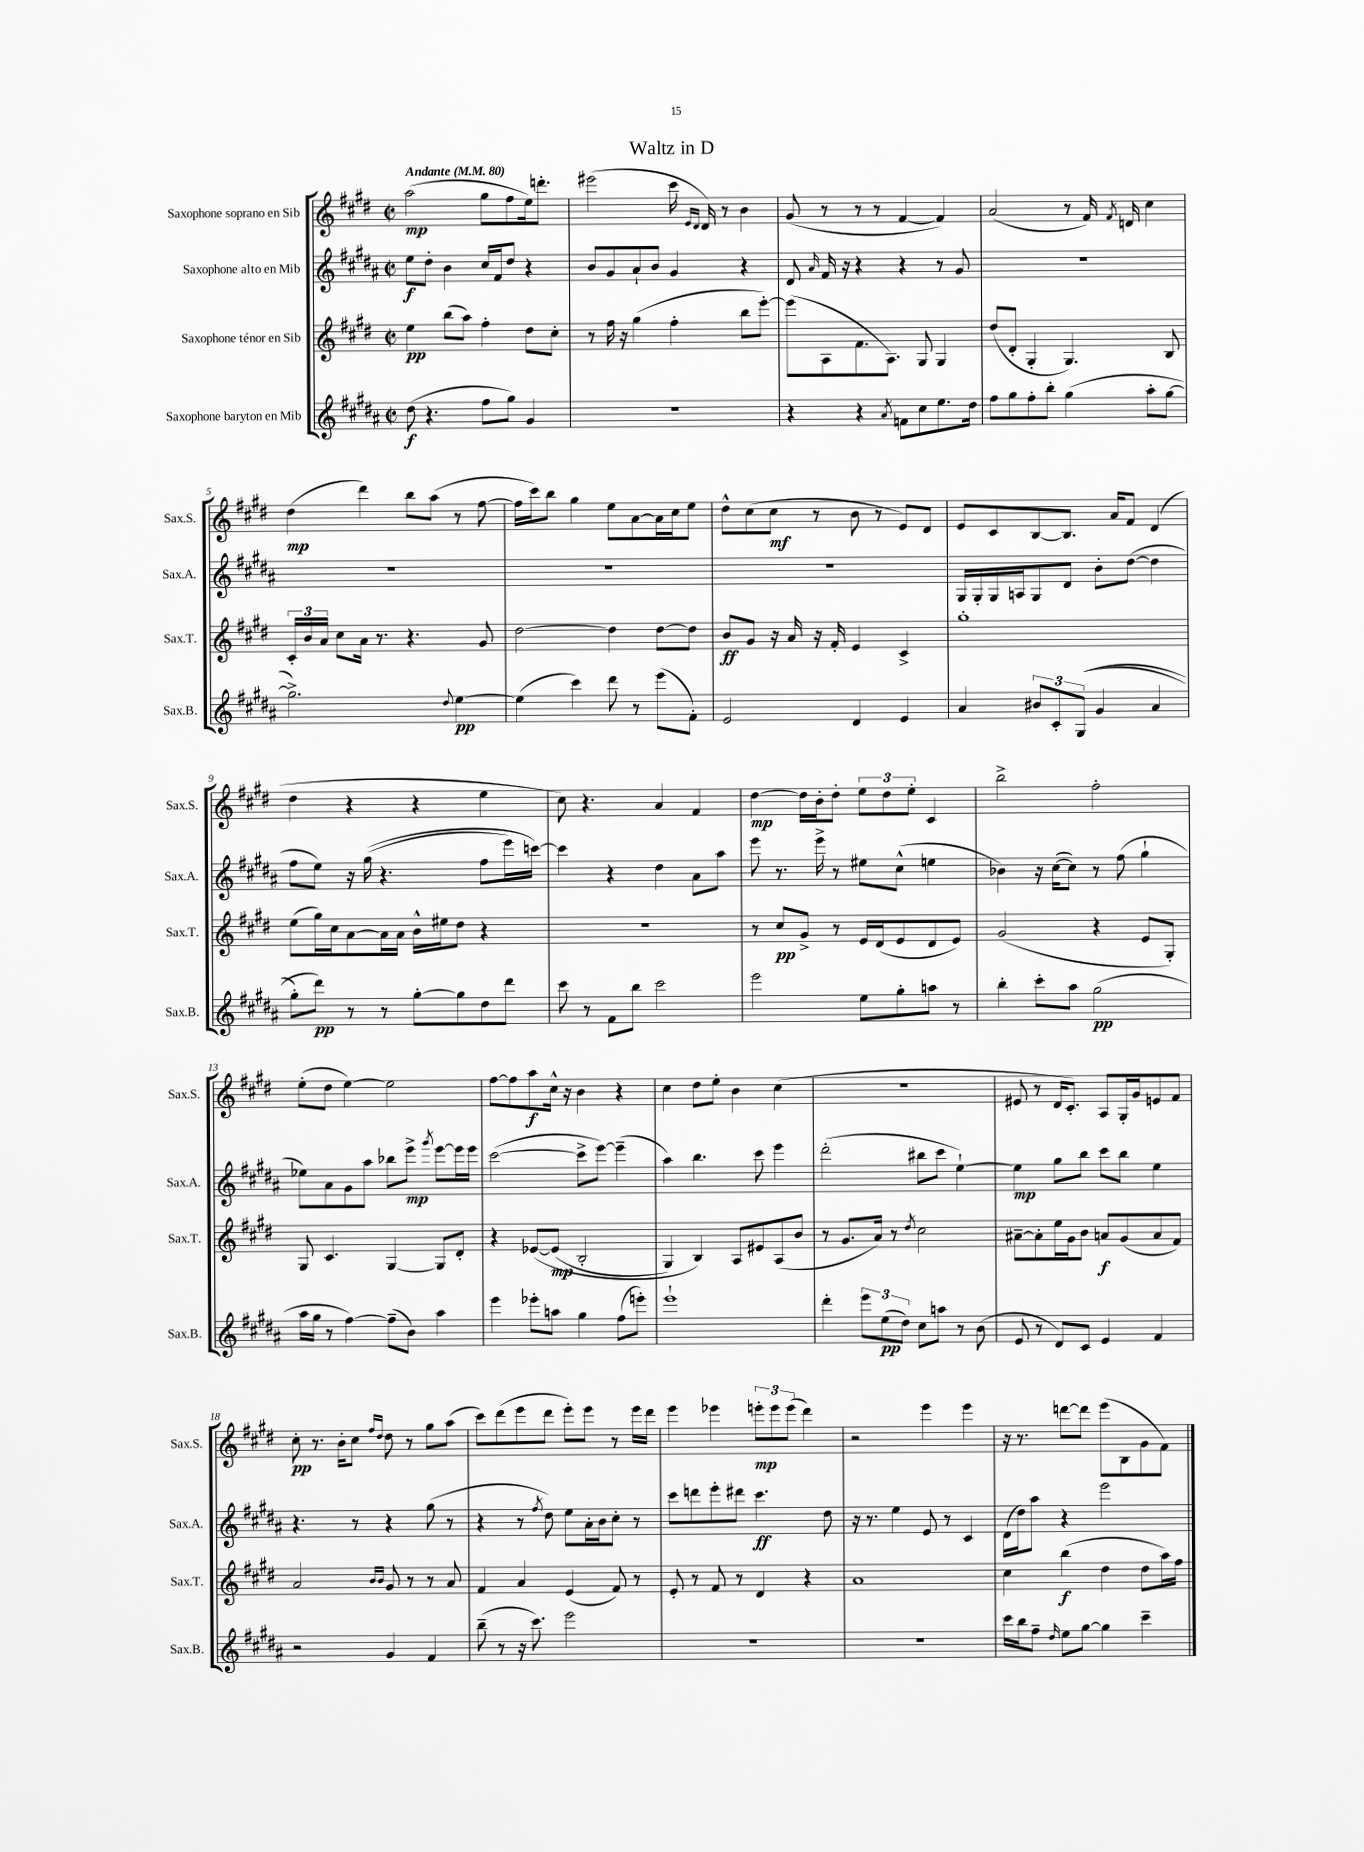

**kern	**dynam	**kern	**dynam	**kern	**dynam	**kern	**dynam
*part4	*part4	*part3	*part3	*part2	*part2	*part1	*part1
*staff4	*staff4	*staff3	*staff3	*staff2	*staff2	*staff1	*staff1
*I"Saxophone baryton en Mib	*	*I"Saxophone ténor en Sib	*	*I"Saxophone alto en Mib	*	*I"Saxophone soprano en Sib	*
*I'Sax.B.	*	*I'Sax.T.	*	*I'Sax.A.	*	*I'Sax.S.	*
*clefG2	*	*clefG2	*	*clefG2	*	*clefG2	*
*k[f#c#g#d#a#]	*	*k[f#c#g#d#]	*	*k[f#c#g#d#a#]	*	*k[f#c#g#d#]	*
*M2/2	*	*M2/2	*	*M2/2	*	*M2/2	*
*met(c|)	*	*met(c|)	*	*met(c|)	*	*met(c|)	*
*MM80	*	*MM80	*	*MM80	*	*MM80	*
=1	=1	=1	=1	=1	=1	=1	=1
!	!	!	!	!	!	!LO:TX:a:B:t=Andante	!
(8dd#\	f	4ee\	pp	8ee\L	f	(2aa\	mp
4.r	.	.	.	8dd#'\J	.	.	.
.	.	(8bb\L	.	4b\	.	.	.
.	.	8aa\J)	.	.	.	.	.
8ff#\L	.	4ff#'\	.	16cc#/LL	.	8gg#\L	.
.	.	.	.	16f#/J	.	.	.
8gg#\J)	.	.	.	8dd#/J	.	8ff#\	.
4g#/	.	8dd#\L	.	4r	.	16ee\k)	.
.	.	.	.	.	.	8.dddn'\J	.
.	.	8cc#'\J	.	.	.	.	.
=2	=2	=2	=2	=2	=2	=2	=2
1r	.	8r	.	8b/L	.	(2eee#X\	.
.	.	16ff#\	.	8g#/	.	.	.
.	.	16r	.	.	.	.	.
.	.	(4gg#\	.	8a#`/	.	.	.
.	.	.	.	8b/J	.	.	.
.	.	4ff#'\	.	4g#/	.	16ccc#\	.
.	.	.	.	.	.	16qqe/LL	.
.	.	.	.	.	.	16qqd#/JJ	.
.	.	.	.	.	.	16d#/)	.
.	.	.	.	.	.	8r	.
.	.	8bb\L	.	4r	.	4b\	.
.	.	[8eee'\J)	.	.	.	.	.
=3	=3	=3	=3	=3	=3	=3	=3
4r	.	(8eee\L]	.	8d#/	.	(8g#/	.
.	.	.	.	16qqa#/	.	.	.
.	.	8A\	.	16f#/	.	8r	.
.	.	.	.	16r	.	.	.
4r	.	8.f#\	.	4r	.	8r	.
.	.	.	.	.	.	8r	.
.	.	8.A\J)	.	.	.	.	.
8qa#/	.	.	.	.	.	.	.
8fn\L	.	.	.	4r	.	[4f#/	.
8cc#\	.	8G#/	.	.	.	.	.
8.ee\	.	4G#/	.	8r	.	4f#/])	.
.	.	.	.	8g#/	.	.	.
16dd#\Jk	.	.	.	.	.	.	.
=4	=4	=4	=4	=4	=4	=4	=4
8ff#\L	.	(8dd#/L	.	1r	.	(2a/	.
8gg#\	.	8d#'/J	.	.	.	.	.
8ff#'\	.	4G#'/	.	.	.	.	.
8bb'\J	.	.	.	.	.	.	.
(4gg#\	.	4.G#/)	.	.	.	8r	.
.	.	.	.	.	.	16f#/)	.
.	.	.	.	.	.	8qf#/	.
.	.	.	.	.	.	16dn/	.
8aa#'\L	.	.	.	.	.	4cc#\	.
[8gg#\J	.	8B/	.	.	.	.	.
!!LO:LB:g=z
=5	=5	=5	=5	=5	=5	=5	=5
2.gg#^\])	.	24c#'/LL	.	1r	.	(4dd#\	mp
.	.	24b/	.	.	.	.	.
.	.	24a/JJ	.	.	.	.	.
.	.	8cc#\L	.	.	.	.	.
.	.	16a\Jk	.	.	.	4ddd#\)	.
.	.	8.r	.	.	.	.	.
.	.	4.r	.	.	.	8bb\L	.
.	.	.	.	.	.	(8aa\J	.
8qqdd#/	.	.	.	.	.	.	.
[4ee\	pp	.	.	.	.	8r	.
.	.	8g#/	.	.	.	[8ff#\	.
=6	=6	=6	=6	=6	=6	=6	=6
(4ee\]	.	[2dd#\	.	1r	.	16ff#\LL]	.
.	.	.	.	.	.	16ccc#\J)	.
.	.	.	.	.	.	8bb\J	.
4ccc#\)	.	.	.	.	.	4gg#\	.
8ddd#\	.	4dd#\]	.	.	.	8ee\L	.
8r	.	.	.	.	.	[8a\	.
(8eee\L	.	[8dd#\L	.	.	.	16a\L]	.
.	.	.	.	.	.	16cc#\J	.
8f#'\J)	.	8dd#\J]	.	.	.	8ee\J	.
=7	=7	=7	=7	=7	=7	=7	=7
2e/	.	8b/L	ff	1r	.	8dd#^^\L	.
.	.	8g#/J	.	.	.	(8cc#\	.
.	.	16r	.	.	.	8cc#\J	mf
.	.	16a/	.	.	.	.	.
.	.	16r	.	.	.	8r	.
.	.	16f#'/	.	.	.	.	.
4d#/	.	4e/	.	.	.	8b\	.
.	.	.	.	.	.	8r	.
4e/	.	4c#^/	.	.	.	8e/L)	.
.	.	.	.	.	.	8d#/J	.
=8	=8	=8	=8	=8	=8	=8	=8
4a#/	.	1gg#'	.	16G#/LL	.	8e/L	.
.	.	.	.	16G#'/	.	.	.
.	.	.	.	16G#/	.	8c#/	.
.	.	.	.	16An/J	.	.	.
12b#X/L	.	.	.	8G#/	.	[8B/	.
12c#'/	.	.	.	.	.	.	.
.	.	.	.	8d#/J	.	8.B/J]	.
((12G#/J	.	.	.	.	.	.	.
4g#/	.	.	.	8b'\L	.	.	.
.	.	.	.	.	.	16a/KL	.
.	.	.	.	([8dd#\J	.	8f#/J	.
4a#/	.	.	.	4dd#\]	.	(4d#/	.
!!LO:LB:g=z
=9	=9	=9	=9	=9	=9	=9	=9
8gg#'\L)	.	(8ee\L	.	8ff#\L	.	4dd#\	.
8ddd#\J)	pp	16gg#\L)	.	8ee\J)	.	.	.
.	.	16cc#\J	.	.	.	.	.
8r	.	[8a\	.	16r	.	4r	.
.	.	.	.	((16gg#\	.	.	.
8r	.	16a\L]	.	4.r	.	.	.
.	.	16a\JJ	.	.	.	.	.
[8gg#'\L	.	16b^^\LL	.	.	.	4r	.
.	.	16ee#X\J	.	.	.	.	.
8gg#\]	.	8dd#\J	.	.	.	.	.
8dd#\	.	4r	.	8ff#\L	.	4ee\	.
8ddd#\J	.	.	.	16eee\L)	.	.	.
.	.	.	.	[16cccn\JJ)	.	.	.
=10	=10	=10	=10	=10	=10	=10	=10
8ccc#\	.	1r	.	4ccc\]	.	8cc#\)	.
8r	.	.	.	.	.	4.r	.
8f#\L	.	.	.	4r	.	.	.
8bb\J	.	.	.	.	.	.	.
2ccc#\	.	.	.	4dd#\	.	4a/	.
.	.	.	.	8a#\L	.	4f#/	.
.	.	.	.	8aa#\J	.	.	.
=11	=11	=11	=11	=11	=11	=11	=11
2eee\	.	8r	.	8eee\	.	[4dd#\	mp
.	.	8cc#/L	pp	8.r	.	.	.
.	.	8g#^/J	.	.	.	16dd#\LL]	.
.	.	.	.	16eee^\	.	16b'\J	.
.	.	8r	.	8r	.	8dd#'\J	.
8ee\L	.	16e/LL	.	8ee#X\L	.	12ee\L	.
.	.	(16d#/J	.	.	.	.	.
.	.	.	.	.	.	12dd#\	.
8gg#'\	.	8e/	.	(8cc#^^\J	.	.	.
.	.	.	.	.	.	12ee'\J	.
8aan\J	.	8d#/	.	4een\	.	4c#/	.
8r	.	8e/J)	.	.	.	.	.
=12	=12	=12	=12	=12	=12	=12	=12
4bb'\	.	(2g#/	.	4b-X\)	.	2bb^\	.
8ccc#'\L	.	.	.	16r	.	.	.
.	.	.	.	([16cc#\KL	.	.	.
8aa#\J	.	.	.	8cc#\J])	.	.	.
(2gg#\	pp	4r	.	8r	.	2ff#'\	.
.	.	.	.	(8ff#\	.	.	.
.	.	8e/L	.	4gg#`\	.	.	.
.	.	8G#'/J)	.	.	.	.	.
!!LO:LB:g=z
=13	=13	=13	=13	=13	=13	=13	=13
16aa#\LL	.	8G#/	.	8ee-X\L)	.	(8ee'\L	.
16gg#\JJ	.	.	.	.	.	.	.
8r	.	4.c#/	.	8a#\	.	8dd#\J	.
[4ff#\)	.	.	.	8g#\	.	[4ee\)	.
.	.	.	.	8aa#\J	.	.	.
(8ff#~\L]	.	[4G#/	.	8bb-X\L	.	2ee\]	.
8b\J)	.	.	.	8eee^\J	mp	.	.
.	.	.	.	8qggg#/	.	.	.
4aa#\	.	8G#/L]	.	[8eee\L	.	.	.
.	.	8d#'/J	.	16eee\L]	.	.	.
.	.	.	.	16eee\JJ	.	.	.
=14	=14	=14	=14	=14	=14	=14	=14
4eee\	.	4r	.	([2ccc#\	.	[8ff#\L	.
.	.	.	.	.	.	8ff#\]	.
8eee-X'\L	.	([8e-X/L	.	.	.	8aa\	f
8aan\J	.	(8e-/J]	mp	.	.	16cc#^^\Jk	.
.	.	.	.	.	.	16r	.
4gg#\	.	2B'/	.	8ccc#^\L]	.	4b\	.
.	.	.	.	[8eee\J)	.	.	.
(8ff#\L	.	.	.	(4eee~\]	.	4r	.
8eeen'\J)	.	.	.	.	.	.	.
=15	=15	=15	=15	=15	=15	=15	=15
1eee`	.	4G#/)	.	4aa#\)	.	4cc#\	.
.	.	4B/)	.	4.bb\	.	8dd#\L	.
.	.	.	.	.	.	8ee'\J	.
.	.	8A/L	.	.	.	4b\	.
.	.	8e#X/	.	8ccc#\	.	.	.
.	.	(8A/	.	4eee\	.	(4cc#\	.
.	.	8b/J	.	.	.	.	.
=16	=16	=16	=16	=16	=16	=16	=16
4ddd#'\	.	8r	.	(2ddd#'\	.	1r	.
.	.	8.g#/L	.	.	.	.	.
12eee\L	.	.	.	.	.	.	.
.	.	16a/Jk)	.	.	.	.	.
(12ee\	pp	.	.	.	.	.	.
.	.	8r	.	.	.	.	.
12dd#\J)	.	.	.	.	.	.	.
.	.	8qdd#/	.	.	.	.	.
8cc#\L	.	2cc#\	.	8bb#X\L	.	.	.
8aan\J	.	.	.	8ccc#\J	.	.	.
8r	.	.	.	[4ee`\)	.	.	.
(8b\	.	.	.	.	.	.	.
=17	=17	=17	=17	=17	=17	=17	=17
8e/	.	[8a#X~\L	.	4ee\]	mp	8e#X/	.
8r	.	8a#'\]	.	.	.	8r	.
8d#/L)	.	16ee\L	.	8gg#\L	.	16d#/KL	.
.	.	16g#\J	.	.	.	8.c#'/J)	.
8c#/J	.	8b\J	.	8bb\J	.	.	.
4e/	.	8an/L	f	8ccc#\L	.	8A/L	.
.	.	(8g#/	.	8bb\J	.	16G#'/L	.
.	.	.	.	.	.	16g#/J	.
4f#/	.	8a/	.	4ee\	.	8en/	.
.	.	8f#/J)	.	.	.	8f#/J	.
!!LO:LB:g=z
=18	=18	=18	=18	=18	=18	=18	=18
2r	.	2a/	.	4.r	.	8cc#'\	pp
.	.	.	.	.	.	8.r	.
.	.	.	.	.	.	16b'\KL	.
.	.	.	.	8r	.	8cc#\J	.
.	.	16qqb/LL	.	.	.	16qqff#/LL	.
.	.	16qqb/JJ	.	.	.	16qqdd#/JJ	.
4g#/	.	8g#/	.	4r	.	8dd#\	.
.	.	8r	.	.	.	8r	.
4f#/	.	8r	.	(8gg#\	.	8gg#\L	.
.	.	8a/	.	8r	.	(8aa\J	.
=19	=19	=19	=19	=19	=19	=19	=19
(8bb~\	.	4f#/	.	4r	.	8ccc#\L)	.
8r	.	.	.	.	.	(8ddd#\	.
16r	.	4a/	.	8r	.	8eee\	.
8.ccc#\)	.	.	.	.	.	.	.
.	.	.	.	8qff#/	.	.	.
.	.	.	.	8dd#\)	.	8ddd#\J	.
2eee\	.	(4e/	.	8ee\L	.	8eee'\L)	.
.	.	.	.	16a#'\L	.	8eee\J	.
.	.	.	.	16b\J	.	.	.
.	.	8f#/)	.	8cc#'\J	.	8r	.
.	.	8r	.	8r	.	16eee\LL	.
.	.	.	.	.	.	16ddd#\JJ	.
=20	=20	=20	=20	=20	=20	=20	=20
1r	.	8e'/	.	8ccc#\L	.	4eee\	.
.	.	8r	.	8dddn\	.	.	.
.	.	8f#/	.	8eee'\	.	4eee-X\	.
.	.	8r	.	8ddd#X\J	.	.	.
.	.	4d#/	.	4.ccc#\	ff	12eeen'\L	mp
.	.	.	.	.	.	12eee\	.
.	.	.	.	.	.	(12eee\J	.
.	.	4r	.	.	.	4ddd#\)	.
.	.	.	.	8dd#\	.	.	.
=21	=21	=21	=21	=21	=21	=21	=21
1r	.	1a	.	16r	.	2r	.
.	.	.	.	8.r	.	.	.
.	.	.	.	4ee\	.	.	.
.	.	.	.	8e/	.	4eee\	.
.	.	.	.	8r	.	.	.
.	.	.	.	4c#/	.	4eee\	.
=22	=22	=22	=22	=22	=22	=22	=22
16ccc#\LL	.	4cc#\	.	(16d#\LL	.	16r	.
16bb\J	.	.	.	16dd#\J)	.	8.r	.
8ff#~\J	.	.	.	8aa#\J	.	.	.
16qqdd#/	.	.	.	.	.	.	.
8ee\L	.	(4bb\	f	4r	.	[8dddn\L	.
[8gg#\J	.	.	.	.	.	8ddd\J]	.
4gg#\]	.	4dd#\	.	2eee\	.	(8eee\L	.
.	.	.	.	.	.	8B\	.
4ccc#~\	.	8dd#\L	.	.	.	8g#\	.
.	.	16aa\L)	.	.	.	8f#\J)	.
.	.	16ff#\JJ	.	.	.	.	.
==	==	==	==	==	==	==	==
*-	*-	*-	*-	*-	*-	*-	*-
